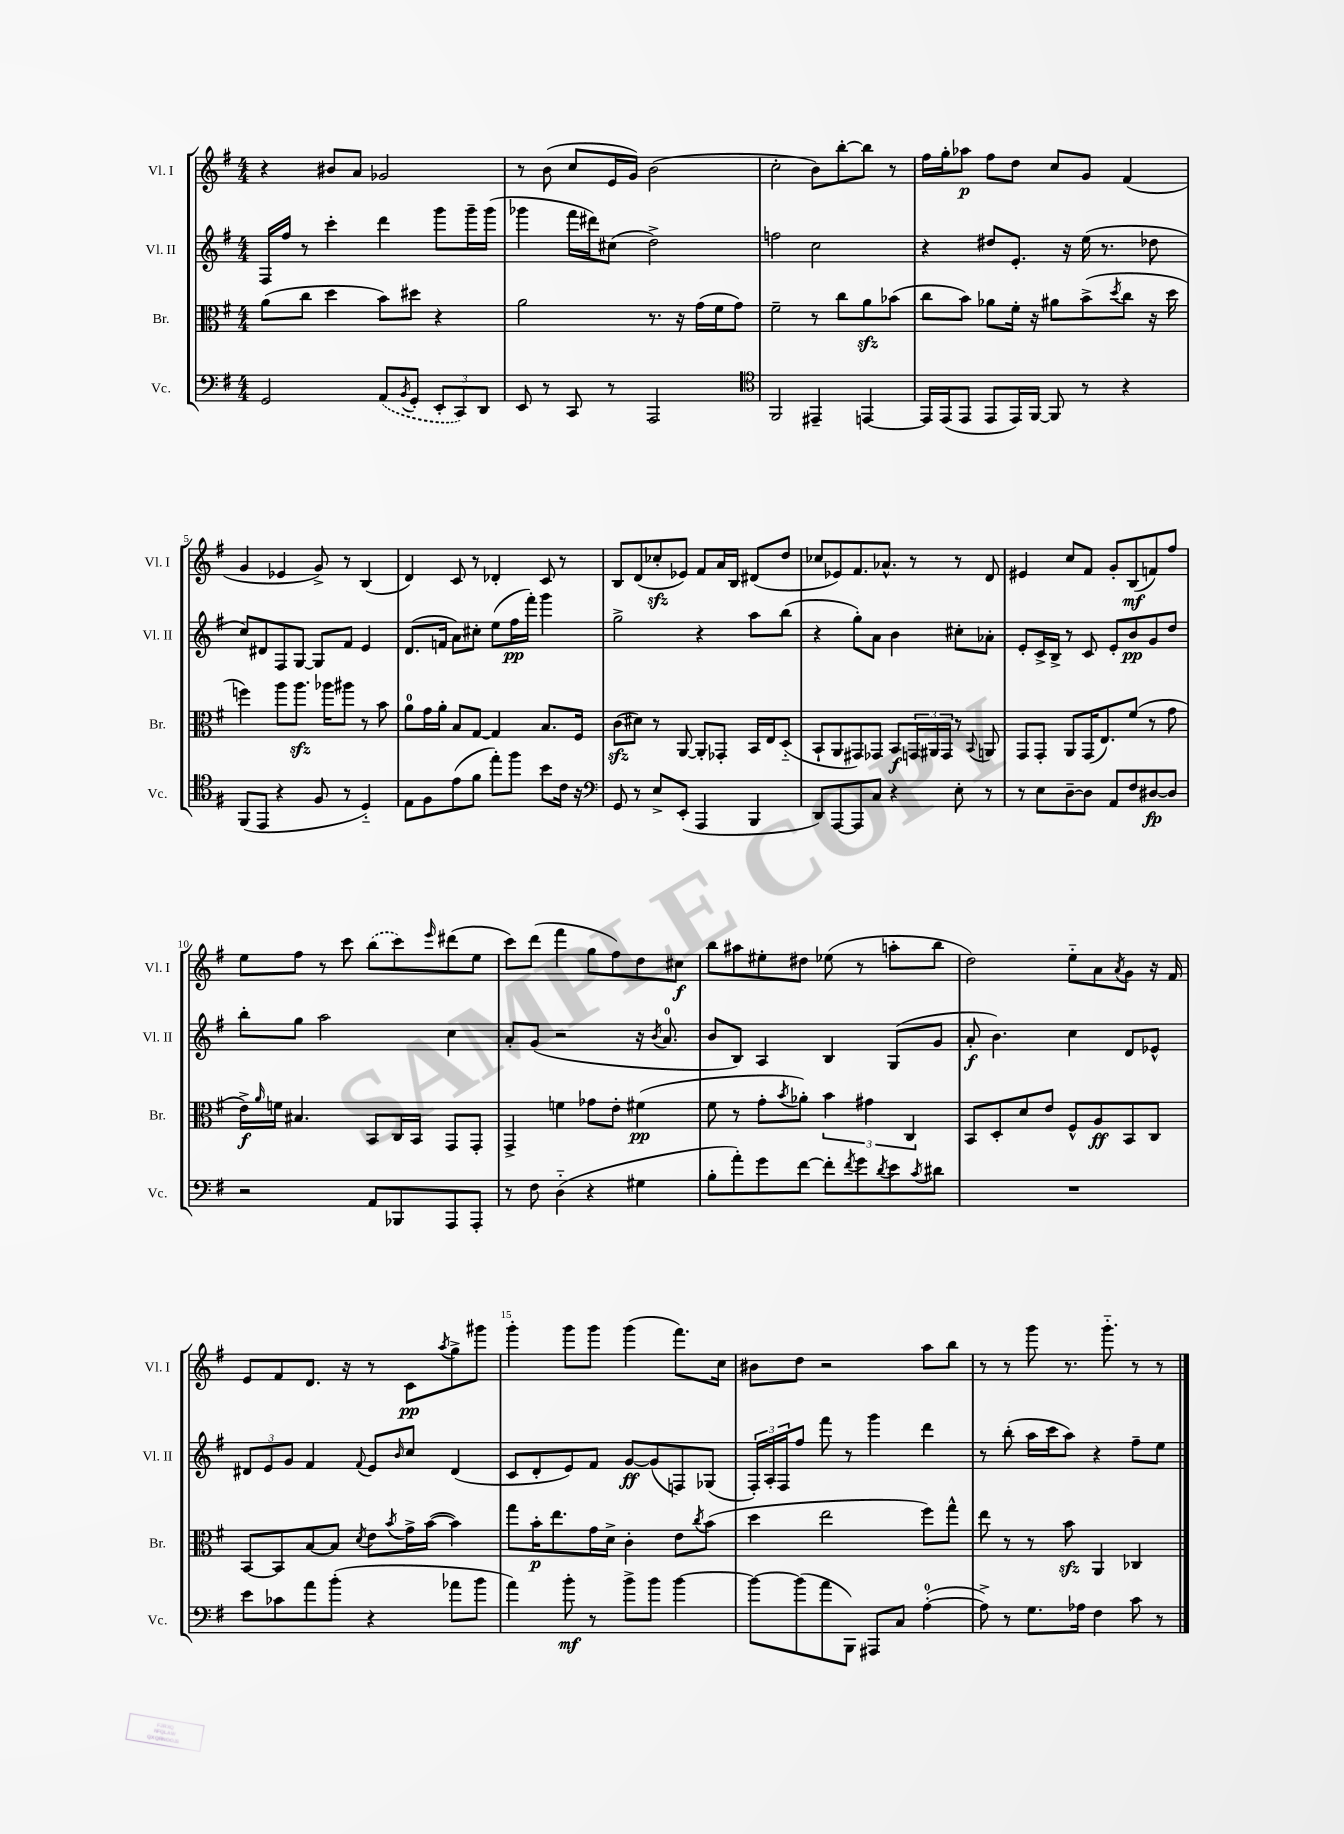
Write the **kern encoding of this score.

**kern	**dynam	**kern	**dynam	**kern	**dynam	**kern	**dynam
*part4	*part4	*part3	*part3	*part2	*part2	*part1	*part1
*staff4	*staff4	*staff3	*staff3	*staff2	*staff2	*staff1	*staff1
*I"Vc.	*	*I"Br.	*	*I"Vl. II	*	*I"Vl. I	*
*I'Vc.	*	*I'Br.	*	*I'Vl. II	*	*I'Vl. I	*
*clefF4	*	*clefC3	*	*clefG2	*	*clefG2	*
*k[f#]	*	*k[f#]	*	*k[f#]	*	*k[f#]	*
*M4/4	*	*M4/4	*	*M4/4	*	*M4/4	*
=1	=1	=1	=1	=1	=1	=1	=1
2GG/	.	(8a\L	.	16F#/LL	.	4r	.
.	.	.	.	16ff#/JJ	.	.	.
.	.	8cc\J	.	8r	.	.	.
.	.	4dd\	.	4ccc'\	.	8b#X/L	.
.	.	.	.	.	.	8a/J	.
(8AA/L	.	8b\L)	.	4ddd\	.	2g-X/	.
8qBB/	.	.	.	.	.	.	.
8GG'/J	.	8dd#X\J	.	.	.	.	.
12EE'/L	.	4r	.	8ggg\L	.	.	.
12CC/)	.	.	.	.	.	.	.
.	.	.	.	16ggg~\L	.	.	.
12DD/J	.	.	.	.	.	.	.
.	.	.	.	(16ggg\JJ	.	.	.
=2	=2	=2	=2	=2	=2	=2	=2
8EE/	.	2a\	.	4ggg-X\	.	8r	.
8r	.	.	.	.	.	(8b\	.
8CC/	.	.	.	16fff#\LL	.	8cc/L	.
.	.	.	.	16ddd#X\J)	.	.	.
8r	.	.	.	(8cc#X\J	.	16e/L	.
.	.	.	.	.	.	16g/JJ)	.
2AAA/	.	8.r	.	2dd^\)	.	(2b\	.
.	.	16r	.	.	.	.	.
.	.	(16g\LL	.	.	.	.	.
.	.	16f#\J	.	.	.	.	.
.	.	8g\J)	.	.	.	.	.
=3	=3	=3	=3	=3	=3	=3	=3
*clefC4	*	*	*	*	*	*	*
2FF#/	.	2f#~\	.	2ffn\	.	2cc'\	.
4EE#X~/	.	8r	.	2cc\	.	8b\L)	.
.	.	8cc\L	.	.	.	[8bb'\	.
[4EEn/	.	8azz\	.	.	.	8bb\J]	.
.	.	(8b-X\J	.	.	.	8r	.
=4	=4	=4	=4	=4	=4	=4	=4
16EE/LL]	.	8cc\L	.	4r	.	16ff#\LL	.
(16EE/J	.	.	.	.	.	16gg'\J	.
8EE/J	.	8b\J)	.	.	.	8aa-X\J	p
8EE/L	.	8a-X\L	.	8dd#X/L	.	8ff#\L	.
16EE/L)	.	16f#'\Jk	.	8.e'/J	.	8dd\J	.
[16FF#/JJ	.	16r	.	.	.	.	.
8FF#/]	.	8a#X\L	.	.	.	8cc/L	.
.	.	.	.	16r	.	.	.
8r	.	(8b^\	.	(16ee\	.	8g/J	.
.	.	.	.	8.r	.	.	.
.	.	8qdd/	.	.	.	.	.
4r	.	8cc\J	.	.	.	(4f#/	.
.	.	16r	.	8dd-X\	.	.	.
.	.	16dd\	.	.	.	.	.
!!LO:LB:g=z
=5	=5	=5	=5	=5	=5	=5	=5
(8FF#/L	.	4ffn\)	.	8cc/L)	.	4g/	.
8EE/J	.	.	.	8d#X/	.	.	.
4r	.	8aa\L	.	8F#/	.	4e-X/	.
.	.	8.aazz\J	.	[8G/J	.	.	.
8F#/	.	.	.	8G/L]	.	8g^/)	.
.	.	16aa-X\KL	.	.	.	.	.
8r	.	8aa#X\J	.	8f#/J	.	8r	.
4D/)	.	8r	.	4e/	.	(4B/	.
.	.	8b\	.	.	.	.	.
=6	=6	=6	=6	=6	=6	=6	=6
8E\L	.	8a\L	.	(8.d/L	.	4d/)	.
8F#\	.	16g\L	.	.	.	.	.
.	.	16a'\JJ	.	16fn/Jk	.	.	.
(8e\	.	8B/L	.	8a\L)	.	8c/	.
8f#\J	.	[8G/J	.	8cc#X'\J	.	8r	.
8ee'\L)	.	4G/]	.	(8ee\L	.	4d-X'/	.
8ff#\J	.	.	.	16ff#\L	pp	.	.
.	.	.	.	16fff#'\JJ)	.	.	.
8b\L	.	8.B/L	.	4ggg\	.	8c/	.
16c\Jk	.	.	.	.	.	8r	.
16r	.	16F#/Jk	.	.	.	.	.
=7	=7	=7	=7	=7	=7	=7	=7
*clefF4	*	*	*	*	*	*	*
8GG/	.	(8czz\L	.	2gg^\	.	8B/L	.
8r	.	8d#X\J)	.	.	.	(8d/	.
8E^/L	.	8r	.	.	.	8cc-Xzz'/	.
(8EE'/J	.	[8AA/	.	.	.	8e-X/J)	.
4AAA/	.	8AA'/L]	.	4r	.	8f#/L	.
.	.	8GG-X'/J	.	.	.	16a/L	.
.	.	.	.	.	.	16B/JJ	.
4BBB/	.	16BB/LL	.	8aa\L	.	(8d#X/L	.
.	.	16E/J	.	.	.	.	.
.	.	(8D/J	.	(8bb\J	.	8dd/J	.
=8	=8	=8	=8	=8	=8	=8	=8
8DD/L)	.	8BB`/L	.	4r	.	8cc-X/L	.
[8AAA/	.	8AA/	.	.	.	8e-X/)	.
8AAA/]	.	8GG#X/)	.	8gg'\L)	.	8.f#/	.
8C/J	.	8GG-X/J	.	8a\J	.	.	.
.	.	.	.	.	.	8.a-X^^/J	.
4r	.	8BB/L	f	4b\	.	.	.
.	.	24GGn/L	.	.	.	8r	.
.	.	24AA#X/	.	.	.	.	.
.	.	24GG/JJ	.	.	.	.	.
8E'\	.	8r	.	8cc#X'\L	.	8r	.
.	.	8qqBB/	.	.	.	.	.
8r	.	8AAn/	.	8a-X'\J	.	8d/	.
=9	=9	=9	=9	=9	=9	=9	=9
8r	.	8GG/L	.	8e'/L	.	4e#X/	.
8E\L	.	8GG'/J	.	16c^/L	.	.	.
.	.	.	.	16B^/JJ	.	.	.
[8D~\	.	8AA/L	.	8r	.	8cc/L	.
8D\J]	.	(16GG/K	.	8c/	.	8f#/J	.
.	.	8.E/)	.	.	.	.	.
8AA/L	.	.	.	8e'/L	.	8g'/L	.
8F#/	.	(8f#/J	.	8b/	pp	(8B/	mf
[8D#X/	fp	8r	.	8g/	.	8fn/)	.
8D#/J]	.	8g\	.	8dd/J	.	8ff#/J	.
!!LO:LB:g=z
=10	=10	=10	=10	=10	=10	=10	=10
2r	.	16e^\LL)	f	8bb'\L	.	8ee\L	.
.	.	16qqa/	.	.	.	.	.
.	.	16fn\JJ	.	.	.	.	.
.	.	4.B#X/	.	8gg\J	.	8ff#\J	.
.	.	.	.	2aa\	.	8r	.
.	.	.	.	.	.	8ccc\	.
8AA/L	.	8BB/L	.	.	.	(8bb\L	.
8BBB-X/	.	16C/L	.	.	.	8ccc\)	.
.	.	16BB/JJ	.	.	.	.	.
.	.	.	.	.	.	16qqeee/	.
8AAA/	.	8GG/L	.	4cc\	.	(8ddd#X\	.
8AAA'/J	.	8GG'/J	.	.	.	8ee\J	.
=11	=11	=11	=11	=11	=11	=11	=11
8r	.	4GG^/	.	8a'/L	.	8ccc\L)	.
8F#\	.	.	.	(8g/J	.	(8ddd\J	.
(4D\	.	4fn\	.	2r	.	4fff#\	.
4r	.	8g-X\L	.	.	.	8gg\L	.
.	.	8e'\J	.	.	.	8ff#\)	.
4G#X\	.	(4f#X\	pp	16r	.	8dd\	.
.	.	.	.	8qb/	.	.	.
.	.	.	.	8.a/	.	.	.
.	.	.	.	.	.	8cc#X\J	f
=12	=12	=12	=12	=12	=12	=12	=12
8B'\L	.	8f#\	.	8b/L	.	8bb\L	.
8a'\)	.	8r	.	8B/J)	.	8aa#X\	.
8g\	.	8g'\L	.	4A/	.	8ee#X'\	.
.	.	8qb/	.	.	.	.	.
[8f#\J	.	8a-X'\J)	.	.	.	8dd#X\J	.
8f#'\L]	.	6b\	.	4B/	.	(8ee-X\	.
8qf#/	.	.	.	.	.	.	.
8g\	.	.	.	.	.	8r	.
.	.	6g#X\	.	.	.	.	.
8qd/	.	.	.	.	.	.	.
8e\	.	.	.	(8G/L	.	8aan'\L	.
.	.	6C/	.	.	.	.	.
8qc/	.	.	.	.	.	.	.
8d#X\J	.	.	.	8g/J	.	8bb\J	.
=13	=13	=13	=13	=13	=13	=13	=13
1r	.	8BB/L	.	8a'/	f	2dd\)	.
.	.	8D'/	.	4.b\)	.	.	.
.	.	8d/	.	.	.	.	.
.	.	8e/J	.	.	.	.	.
.	.	8F#^^/L	.	4cc\	.	8ee\L	.
.	.	8A/	ff	.	.	8a\	.
.	.	.	.	.	.	8qa/	.
.	.	8BB/	.	8d/L	.	8g\J	.
.	.	8C/J	.	8e-X^^/J	.	16r	.
.	.	.	.	.	.	16f#/	.
!!LO:LB:g=z
=14	=14	=14	=14	=14	=14	=14	=14
8e\L	.	[8BB/L	.	12d#X/L	.	8e/L	.
.	.	.	.	12e/	.	.	.
8c-X\	.	8BB/]	.	.	.	8f#/	.
.	.	.	.	12g/J	.	.	.
8a\	.	[8B/	.	4f#/	.	8.d/J	.
(8b'\J	.	8B/J]	.	.	.	.	.
.	.	.	.	.	.	16r	.
.	.	8qd/	.	8qqf#/	.	.	.
4r	.	8e\L	.	8e/L	.	8r	.
.	.	8qb/	.	16qqb/	.	.	.
.	.	16g^\L	.	8cc/J	.	8c\L	pp
.	.	([16b\JJ	.	.	.	.	.
.	.	.	.	.	.	8qaa/	.
8a-X\L	.	4b\])	.	(4d#/	.	8gg^\	.
8b\J	.	.	.	.	.	8ggg#X\J	.
=15	=15	=15	=15	=15	=15	=15	=15
4a\)	.	8gg\L	.	8c/L	.	4ggg'\	.
.	.	16b'\K	p	8d'/	.	.	.
.	.	8.ee\	.	.	.	.	.
8b'\	mf	.	.	8e/)	.	8ggg\L	.
8r	.	16g\L	.	8f#/J	.	8ggg\J	.
.	.	16d^\JJ	.	.	.	.	.
8b^\L	.	4c'\	.	[8g/L	ff	(4ggg\	.
8b\J	.	.	.	(8g/]	.	.	.
[4b\	.	8e\L	.	8Fn/)	.	8.fff#\L)	.
.	.	8qcc/	.	.	.	.	.
.	.	(8b\J	.	(8G-X/J	.	.	.
.	.	.	.	.	.	16cc\Jk	.
=16	=16	=16	=16	=16	=16	=16	=16
8b\L_	.	4dd\	.	24F#'/LL)	.	8b#X\L	.
.	.	.	.	24A'/	.	.	.
.	.	.	.	24F#/J	.	.	.
(8b\]	.	.	.	8ff#/J	.	8dd\J	.
8a\	.	2ee\	.	8fff#\	.	2r	.
8BBB\J)	.	.	.	8r	.	.	.
8AAA#X/L	.	.	.	4ggg\	.	.	.
8C/J	.	.	.	.	.	.	.
([4A'\	.	8ff#\L)	.	4ddd\	.	8aa\L	.
.	.	8gg^^\J	.	.	.	8bb\J	.
=17	=17	=17	=17	=17	=17	=17	=17
8A^\])	.	8ee\	.	8r	.	8r	.
8r	.	8r	.	(8bb'\	.	8r	.
8.G\L	.	8r	.	16aa\LL	.	8ggg\	.
.	.	.	.	16ccc\J	.	.	.
.	.	8bzz\	.	8aa\J)	.	8.r	.
16A-X\Jk	.	.	.	.	.	.	.
4F#\	.	4AA/	.	4r	.	.	.
.	.	.	.	.	.	8.ggg\	.
8c\	.	4C-X/	.	8ff#~\L	.	8r	.
8r	.	.	.	8ee\J	.	8r	.
==	==	==	==	==	==	==	==
*-	*-	*-	*-	*-	*-	*-	*-
